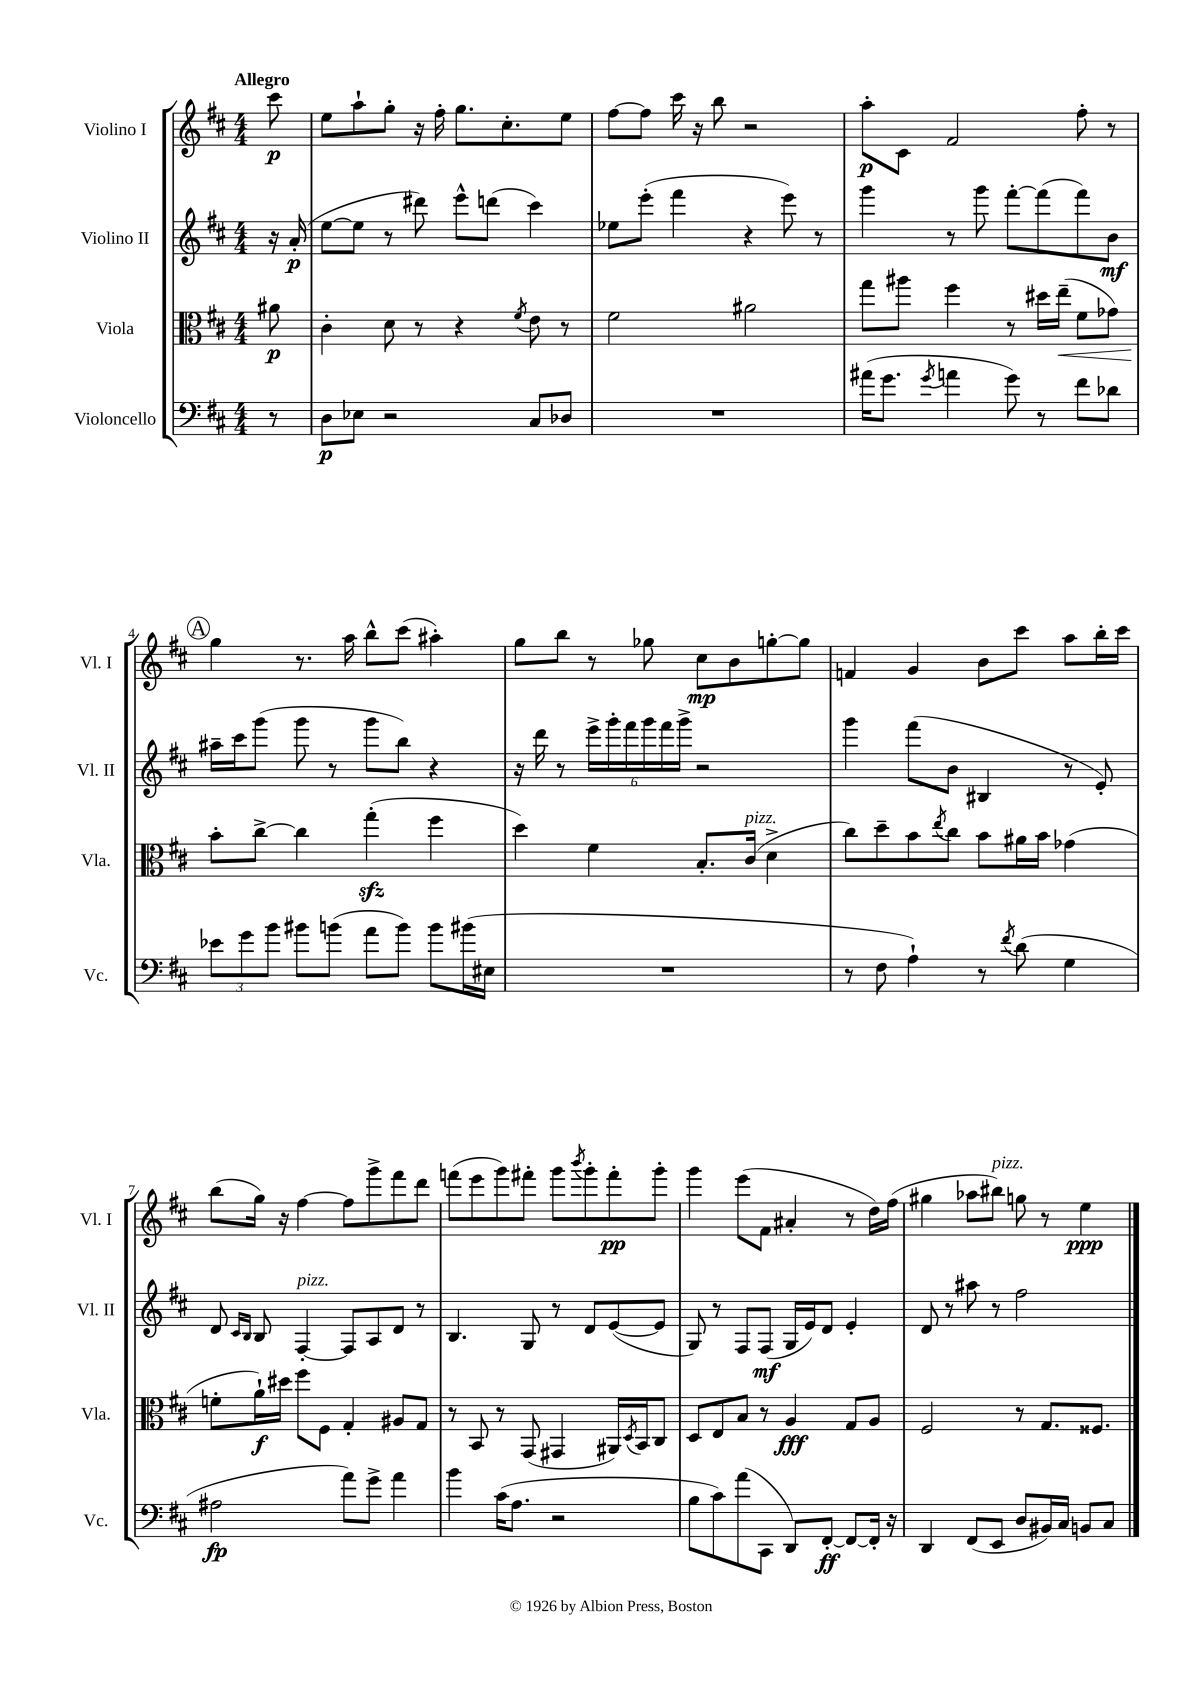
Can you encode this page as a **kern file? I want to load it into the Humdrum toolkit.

**kern	**kern	**kern	**kern
*staff4	*staff3	*staff2	*staff1
*clefF4	*clefC3	*clefG2	*clefG2
*k[f#c#]	*k[f#c#]	*k[f#c#]	*k[f#c#]
*M4/4	*M4/4	*M4/4	*M4/4
8r	8a#	16r	8ccc#
.	.	(16a'	.
=	=	=	=
8D	4c#'	[8ee	8ee
8E-	.	8ee]	8aa`
2r	8d	8r	8gg'
.	8r	8ddd#)	16r
.	.	.	16ff#'
.	4r	8eee^^	8.gg
.	.	(8ddd	.
.	.	.	8.cc#'
.	8qf#	.	.
8C#	8e	4ccc#)	.
8D-	8r	.	8ee
=	=	=	=
1r	2f#	8ee-	[8ff#
.	.	(8eee'	8ff#]
.	.	4fff#	16ccc#
.	.	.	16r
.	.	.	8bb
.	2a#	4r	2r
.	.	8eee)	.
.	.	8r	.
=	=	=	=
(16a#	8gg	4ggg	8aa'
8.g	.	.	.
.	8aa#	.	8c#
8qg	.	.	.
4a	4ff#	8r	2f#
.	.	8ggg	.
8g)	8r	[8fff#'	.
8r	16dd#	(8fff#]	.
.	(16ee~	.	.
8f#	8f#	8fff#)	8ff#'
8d-	8g-)	8b	8r
=	=	=	=
12e-	8b'	16aa#~	4gg
.	.	16ccc#	.
12g	.	.	.
.	[8cc#^	(8ggg	.
12b	.	.	.
8b#	4cc#]	8ggg	8.r
(8b	.	8r	.
.	.	.	16aa
8a	(4gg'	8ggg	8bb^^
8b)	.	8bb)	(8ccc#
8b	4ff#	4r	4aa#')
(16b#	.	.	.
16E#	.	.	.
=	=	=	=
1r	4dd)	16r	8gg
.	.	16ddd	.
.	.	8r	8bb
.	4f#	24eee^	8r
.	.	24ggg'	.
.	.	24fff#	.
.	.	24ggg	8gg-
.	.	24fff#	.
.	.	24ggg^	.
.	8.B'	2r	8cc#
.	.	.	8b
.	(16c#	.	.
.	4d^	.	[8gg'
.	.	.	8gg]
=	=	=	=
8r	8cc#)	4ggg	4f
8F#	8dd~	.	.
4A`)	8b	(8fff#	4g
.	8qee	.	.
.	8cc#	8b	.
8r	8b	4B#	8b
8qf#	.	.	.
(8d	16a#	.	8ccc#
.	16b	.	.
4G	(4g-	8r	8aa
.	.	8e')	16bb'
.	.	.	16ccc#
=	=	=	=
2A#	8f'	8d	(8bb
.	.	16qqc#	.
.	.	16qqB	.
.	16a`)	8B	16gg)
.	16dd#	.	16r
.	8ff#	[4F#'	[4ff#
.	8F#	.	.
8a)	4G'	8F#]	8ff#]
8g^	.	8A	8ggg^
4a	8A#	8d	8fff#
.	8G	8r	8ddd
=	=	=	=
4b	8r	4.B	(8fff
.	8BB	.	8eee
(16c#	8r	.	8ggg)
8.A	.	.	.
.	(8GG	8G	8fff#'
2r	4GG#	8r	8ggg
.	.	.	8qbbb
.	.	8d	8ggg'
.	16AA#)	([8e	8fff#'
.	8qD	.	.
.	16BB	.	.
.	8C#	8e]	8ggg'
=	=	=	=
8B	8D	8G)	4ggg
8c#)	8E	8r	.
(8a	8B	8F#	(8eee
8CC#	8r	(8F#	8f#
8DD)	4A	16G	4a#'
.	.	16e)	.
[8FF#'	.	8d	.
8FF#_	8G	4e'	8r
16FF#']	8A	.	16dd)
16r	.	.	(16ff#
=	=	=	=
4DD	2F#	8d	4gg#
.	.	8r	.
(8FF#	.	8aa#	8aa-
8EE	.	8r	8bb#)
8D	8r	2ff#	8gg
16BB#)	8.G	.	8r
16C#	.	.	.
8BB	.	.	4ee
.	8.F##	.	.
8C#	.	.	.
==	==	==	==
*-	*-	*-	*-
